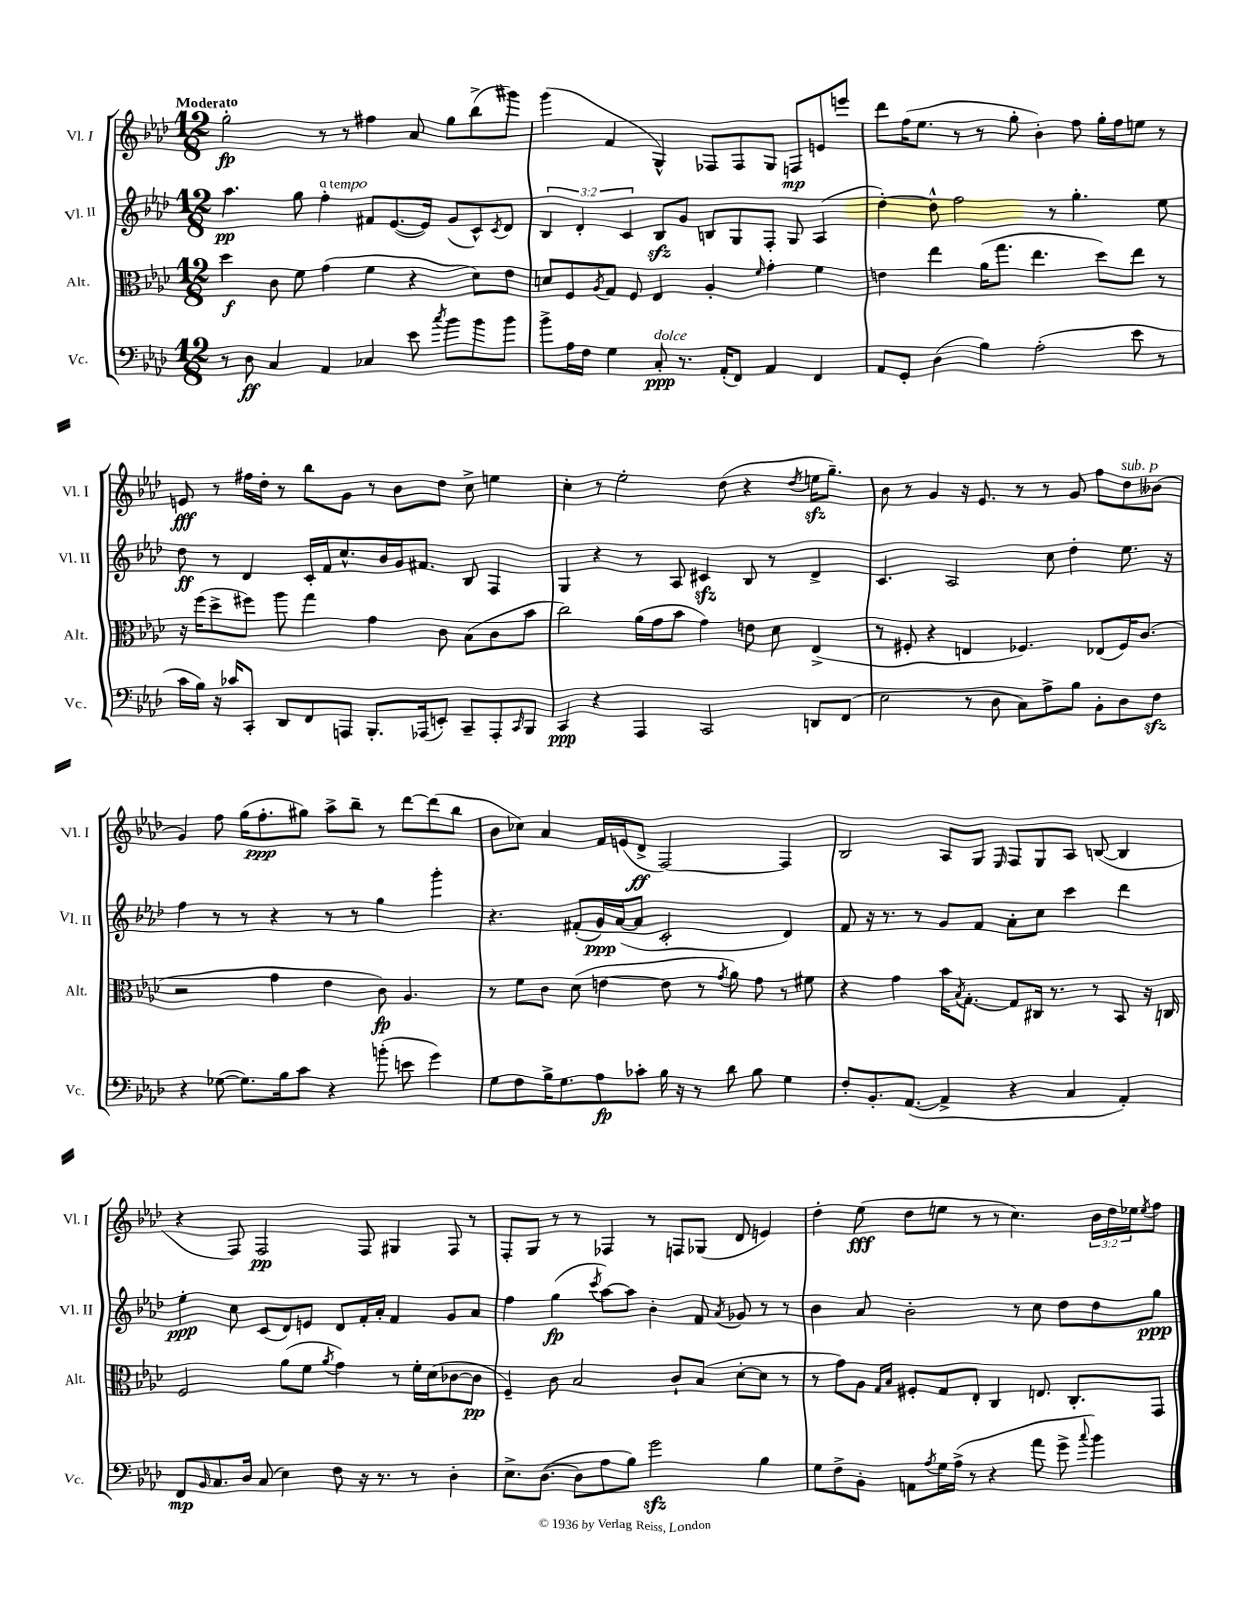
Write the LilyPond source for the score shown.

<<
\new StaffGroup <<
\new Staff = "s0" \with { instrumentName = "Vl. I" shortInstrumentName = "Vl. I" } {
    \clef treble \key aes \major \numericTimeSignature \time 12/8 \override Staff.TupletNumber.text = #tuplet-number::calc-fraction-text \tempo "Moderato"
    g''2-.\fp r8 r8 fis''4 aes'8 g''8 bes''8->( gis'''8) |
    g'''4( f'4 g4-^) fes8 fes8 g8 f8\mp e'8 e'''8 |
    des'''8 f''16( ees''8. r8 r8 g''8-. bes'4-.) f''8 g''16-. f''16 e''8 r8 |
    e'8\fff r8 fis''16 des''16-. r8 bes''8 g'8 r8 bes'8 des''8 c''8-> e''4 |
    c''4-. r8 ees''2-. des''8( r4 \acciaccatura { des''8 } e''16\sfz g''8.--) |
    bes'8 r8 g'4 r16 ees'8. r8 r8 g'8 f''8 des''8^\markup { \italic "sub. p" } beses'8( |
    g'4) f''8 g''16( f''8.-.\ppp gis''8) aes''8-> bes''8-- r8 des'''8~ des'''8( bes''8 |
    bes'8 ces''8) aes'4 f'16 e'16( des'8->\ff f2~) f4 |
    bes2 aes8 g8 \grace { ees16 } f8 g8 aes8 b8~( b4 |
    r4 f8) f2\pp f8 gis4 f8 r8 |
    f8-. g8 r8 r8 fes4 r8 f8 ges8( des'8 e'4) |
    des''4-. ees''8\fff( des''8 e''8 r8 r8 c''4.) \tuplet 3/2 { bes'16 des''16 ees''16 } \acciaccatura { ees''8 } f''8 \bar "|." |
}
\new Staff = "s1" \with { instrumentName = "Vl. II" shortInstrumentName = "Vl. II" } {
    \clef treble \key aes \major \numericTimeSignature \time 12/8 \override Staff.TupletNumber.text = #tuplet-number::calc-fraction-text
    aes''4.\pp g''8 f''4-.^\markup { \italic "a tempo" } fis'8 ees'8.~( ees'16) g'8( c'8-^) \acciaccatura { c'8 } des'8 |
    \tuplet 3/2 { bes4 des'4-. c'4 } bes8\sfz g'8 b8 g8 f8-. g8 aes4( |
    des''4~-.) des''8-^ f''2 r8 g''4.-. ees''8 |
    des''8\ff r8 des'4 c'16-. f'16 c''8.-^ bes'16 g'16 fis'8. bes8 f4 |
    g4 r4 r8 aes8 cis'4\sfz bes8 r8 des'4-> |
    c'4. aes2 c''8 des''4-. ees''8. r16 |
    f''4 r8 r8 r4 r8 r8 g''4 g'''4-. |
    r4. fis'8-.( g'16\ppp) aes'16~( aes'8 c'2-. des'4) |
    f'8 r16 r8. r8 g'8 f'8 aes'8-. c''8 c'''4 des'''4 |
    ees''4-.\ppp c''8 c'8( des'8) e'8 des'8 f'16-. aes'16-. f'4 g'8 aes'8 |
    f''4 g''4\fp( \acciaccatura { c'''8 } aes''8~) aes''8 bes'4-. f'8 \acciaccatura { aes'8 } ges'8 r8 r8 |
    bes'4 aes'8 bes'2-. r8 c''8 des''8 des''8 g''8\ppp \bar "|." |
}
\new Staff = "s2" \with { instrumentName = "Alt." shortInstrumentName = "Alt." } {
    \clef alto \key aes \major \numericTimeSignature \time 12/8
    des''4\f c'8 f'8 g'4( f'4 r4 des'8) ees'8 |
    d'8 f8 \acciaccatura { aes8 } g8 f8 ees4 aes4-. \grace { f'16 } g'4-. f'4 |
    e'4 ees''4 aes'16( g''8. ees''4. des''8) ees''8 r8 |
    r16 f''16( des''8-> fis''8) aes''8 g''4 g'4 c'8 bes8( c'8 bes'8 |
    c''2) aes'16( g'16 bes'8 g'4) e'8 des'8 ees4->( |
    r8 fis8-. r4 e4 fes4.) ees8( fes16) c'8.( |
    r2 g'4 ees'4 c'8\fp) aes4. |
    r8 f'8 c'8 des'8( e'4~ e'8 r8 \acciaccatura { g'8 } aes'8) g'8 r8 fis'8 |
    r4 g'4 bes'16 \acciaccatura { bes8 } g8.~-. g8 cis16 r8. r8 bes,8 r16 c16 |
    f2 aes'8( f'8 \acciaccatura { aes'8 } g'4) r8 f'16-. des'16( ces'8~ ces'8\pp |
    f4--) c'8 bes2 c'8-! bes8( des'8~-. des'8 r8 |
    r8 g'8) aes8 \grace { g16 bes16 } fis8-. g8 ees8-. c4 e8. c8.-. g,8 \bar "|." |
}
\new Staff = "s3" \with { instrumentName = "Vc." shortInstrumentName = "Vc." } {
    \clef bass \key aes \major \numericTimeSignature \time 12/8
    r8 des8\ff c4 aes,4 ces4 ees'8 \acciaccatura { c''8 } bes'8 bes'8 bes'8 |
    bes'8-> aes16 f16 g4 c8-.\ppp^\markup { \italic "dolce" } r8. aes,16-.( f,8) aes,4 f,4 |
    aes,8 g,8-. des4( bes4) aes2-.( ees'8 r8 |
    c'16 bes16) r16 ces'16 c,8-. des,8 f,8 a,,8 bes,,8.-. aes,,16( e,8-.) c,8-- aes,,8-. \grace { c,16 } bes,,8 |
    c,4\ppp r4 aes,,4 c,2 d,8 f,8( |
    ees2 r8 des8 c8) aes8-> bes8 bes,8-. des8 f8\sfz |
    r4 ges8~( ges8.) bes16 c'8 r4 b'8-.( e'8 g'4) |
    g8 f8 bes16-> g8. aes8\fp ces'8-. bes16 r16 r8 des'8 bes8 g4 |
    f8-. bes,8.-. aes,8.~( aes,4-> r4 c4 aes,4-.) |
    f,8\mp \grace { bes,16 } c8. des16 c8( ees4) f8 r16 r8. r8 des4-. |
    ees8.-> des8.~( des8 aes8 bes8) g'2\sfz bes4 |
    g8 f8-> bes,8-. a,8 \acciaccatura { aes8 } g16 aes16->( r8 r4 aes'8 g'8-> \appoggiatura { c''8 } bes'4) \bar "|." |
}
>>
>>
\layout { \context { \Score \remove "Bar_number_engraver" } }
